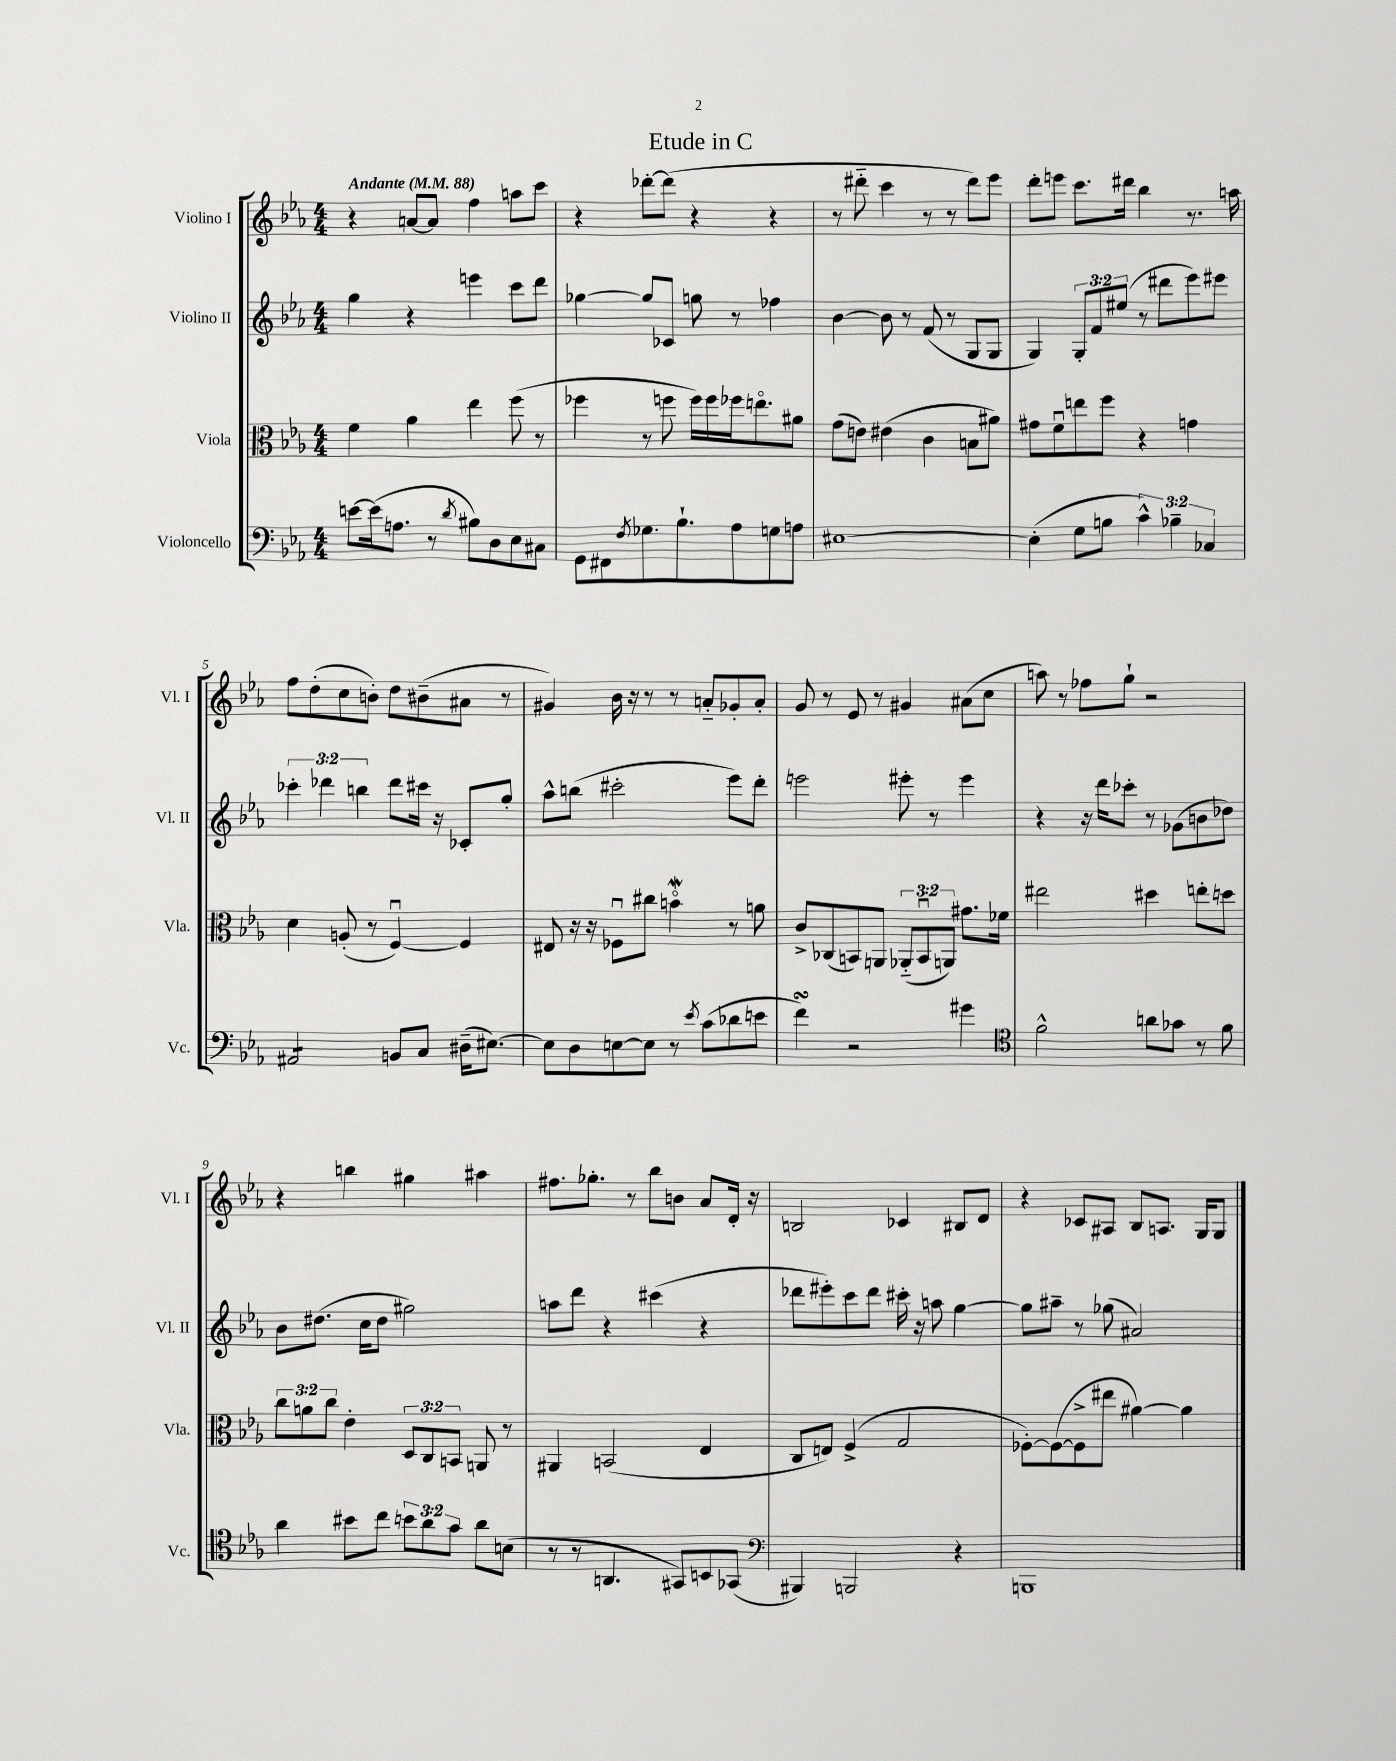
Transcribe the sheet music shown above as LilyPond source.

\header { title = "Etude in C" }
<<
\new StaffGroup <<
\new Staff = "s0" \with { instrumentName = "Violino I" shortInstrumentName = "Vl. I" } {
    \clef treble \key ees \major \numericTimeSignature \time 4/4 \tempo "Andante" 4 = 88
    r4 a'8~ a'8 f''4 a''8 c'''8 |
    r4 des'''8~-. des'''8( r4 r4 |
    r8 dis'''8-_ c'''4 r8 r8 dis'''8) ees'''8 |
    d'''8-. e'''8 c'''8. dis'''16 bes''4 r8. a''16 |
    f''8 d''8-.( c''8 b'8-.) d''8 bis'8--( ais'8 r8 |
    gis'4) bes'16 r16 r8 r8 a'8-_ ges'8-. a'8-. |
    g'8 r8 ees'8 r8 gis'4 ais'8( c''8 |
    a''8) r8 fes''8 g''8-! r2 |
    r4 b''4 gis''4 ais''4 |
    fis''8. ges''8.-. r8 bes''8 b'8 aes'8 d'16-. r16 |
    b2 ces'4 bis8 d'8 |
    r4 ces'8 ais8 bes8 a8. g16 g8 \bar "|." |
}
\new Staff = "s1" \with { instrumentName = "Violino II" shortInstrumentName = "Vl. II" } {
    \clef treble \key ees \major \numericTimeSignature \time 4/4 \override Staff.TupletNumber.text = #tuplet-number::calc-fraction-text
    g''4 r4 e'''4 c'''8 d'''8 |
    ges''4~ ges''8 ces'8 g''8 r8 fes''4 |
    bes'4~ bes'8 r8 f'8( r8 g8 g8 |
    g4) \tuplet 3/2 { g8-. f'8 eis''8( } r8 dis'''8 ees'''8) eis'''8 |
    \tuplet 3/2 { ces'''4-. des'''4 b''4 } des'''8 cis'''16 r16 ces'8-. g''8-. |
    aes''8-^ b''8( cis'''2-. ees'''8) d'''8-. |
    e'''2 eis'''8-. r8 eis'''4 |
    r4 r16 d'''16 ces'''8-. r8 ges'8( b'8 des''8) |
    bes'8 dis''8.( c''16 dis''8 gis''2) |
    a''8 d'''8 r4 cis'''4( r4 |
    des'''8 eis'''8-.) c'''8 des'''8 cis'''16-. r16 a''8 g''4~ |
    g''8 ais''8-- r8 ges''8( ais'2) \bar "|." |
}
\new Staff = "s2" \with { instrumentName = "Viola" shortInstrumentName = "Vla." } {
    \clef alto \key ees \major \numericTimeSignature \time 4/4 \override Staff.TupletNumber.text = #tuplet-number::calc-fraction-text
    f'4 aes'4 ees''4 f''8( r8 |
    fes''4 r8 f''8 f''16) f''16 fes''16 e''8.\flageolet ais'8 |
    g'8( e'8) eis'4( c'4 b8 ais'8) |
    gis'8 f'8\downbow e''8 f''8 r4 g'4 |
    d'4 a8-.( r8 f4~\downbow) f4 |
    eis8 r16 r16 fes8\downbow cis''8 b'4\flageolet\mordent r8 a'8 |
    c'8-> ces8( b,8) a,8 \tuplet 3/2 { aes,8-_( b,8\downbow a,8) } gis'8. fes'16 |
    eis''2 dis''4 e''8-. d''8 |
    \tuplet 3/2 { c''8 a'8 c''8 } ees'4-. \tuplet 3/2 { d8 c8 b,8 } a,8 r8 |
    ais,4 b,2( ees4 |
    c8 e8) f4->( g2 |
    fes8~-.) fes8~( fes8-> eis''8 ais'4~) ais'4 \bar "|." |
}
\new Staff = "s3" \with { instrumentName = "Violoncello" shortInstrumentName = "Vc." } {
    \clef bass \key ees \major \numericTimeSignature \time 4/4 \override Staff.TupletNumber.text = #tuplet-number::calc-fraction-text
    e'8~ e'16( a8. r8 \acciaccatura { d'8 } bis8) d8 ees8 cis8 |
    g,8 fis,8 \acciaccatura { f8 } ges8. bes8.-! aes8 g8 a8 |
    eis1~ |
    eis4-.( g8 b8 \tuplet 3/2 { c'4-^) bes4-- ces4 } |
    ais,2:8 b,8 c8 dis16--( eis8.~) |
    eis8 d8 e8~ e8 r8 \acciaccatura { ees'8 } c'8( des'8 e'8 |
    f'4\turn) r2 gis'4 |
    \clef tenor f'2-^ a'8 ges'8 r8 f'8 |
    aes'4 bis'8 c''8 \tuplet 3/2 { b'8 aes'8 g'8 } aes'8 b8( |
    r8 r8 a,4. gis,8) b,8 ges,8( |
    \clef bass bis,,4) b,,2 r4 |
    b,,1 \bar "|." |
}
>>
>>
